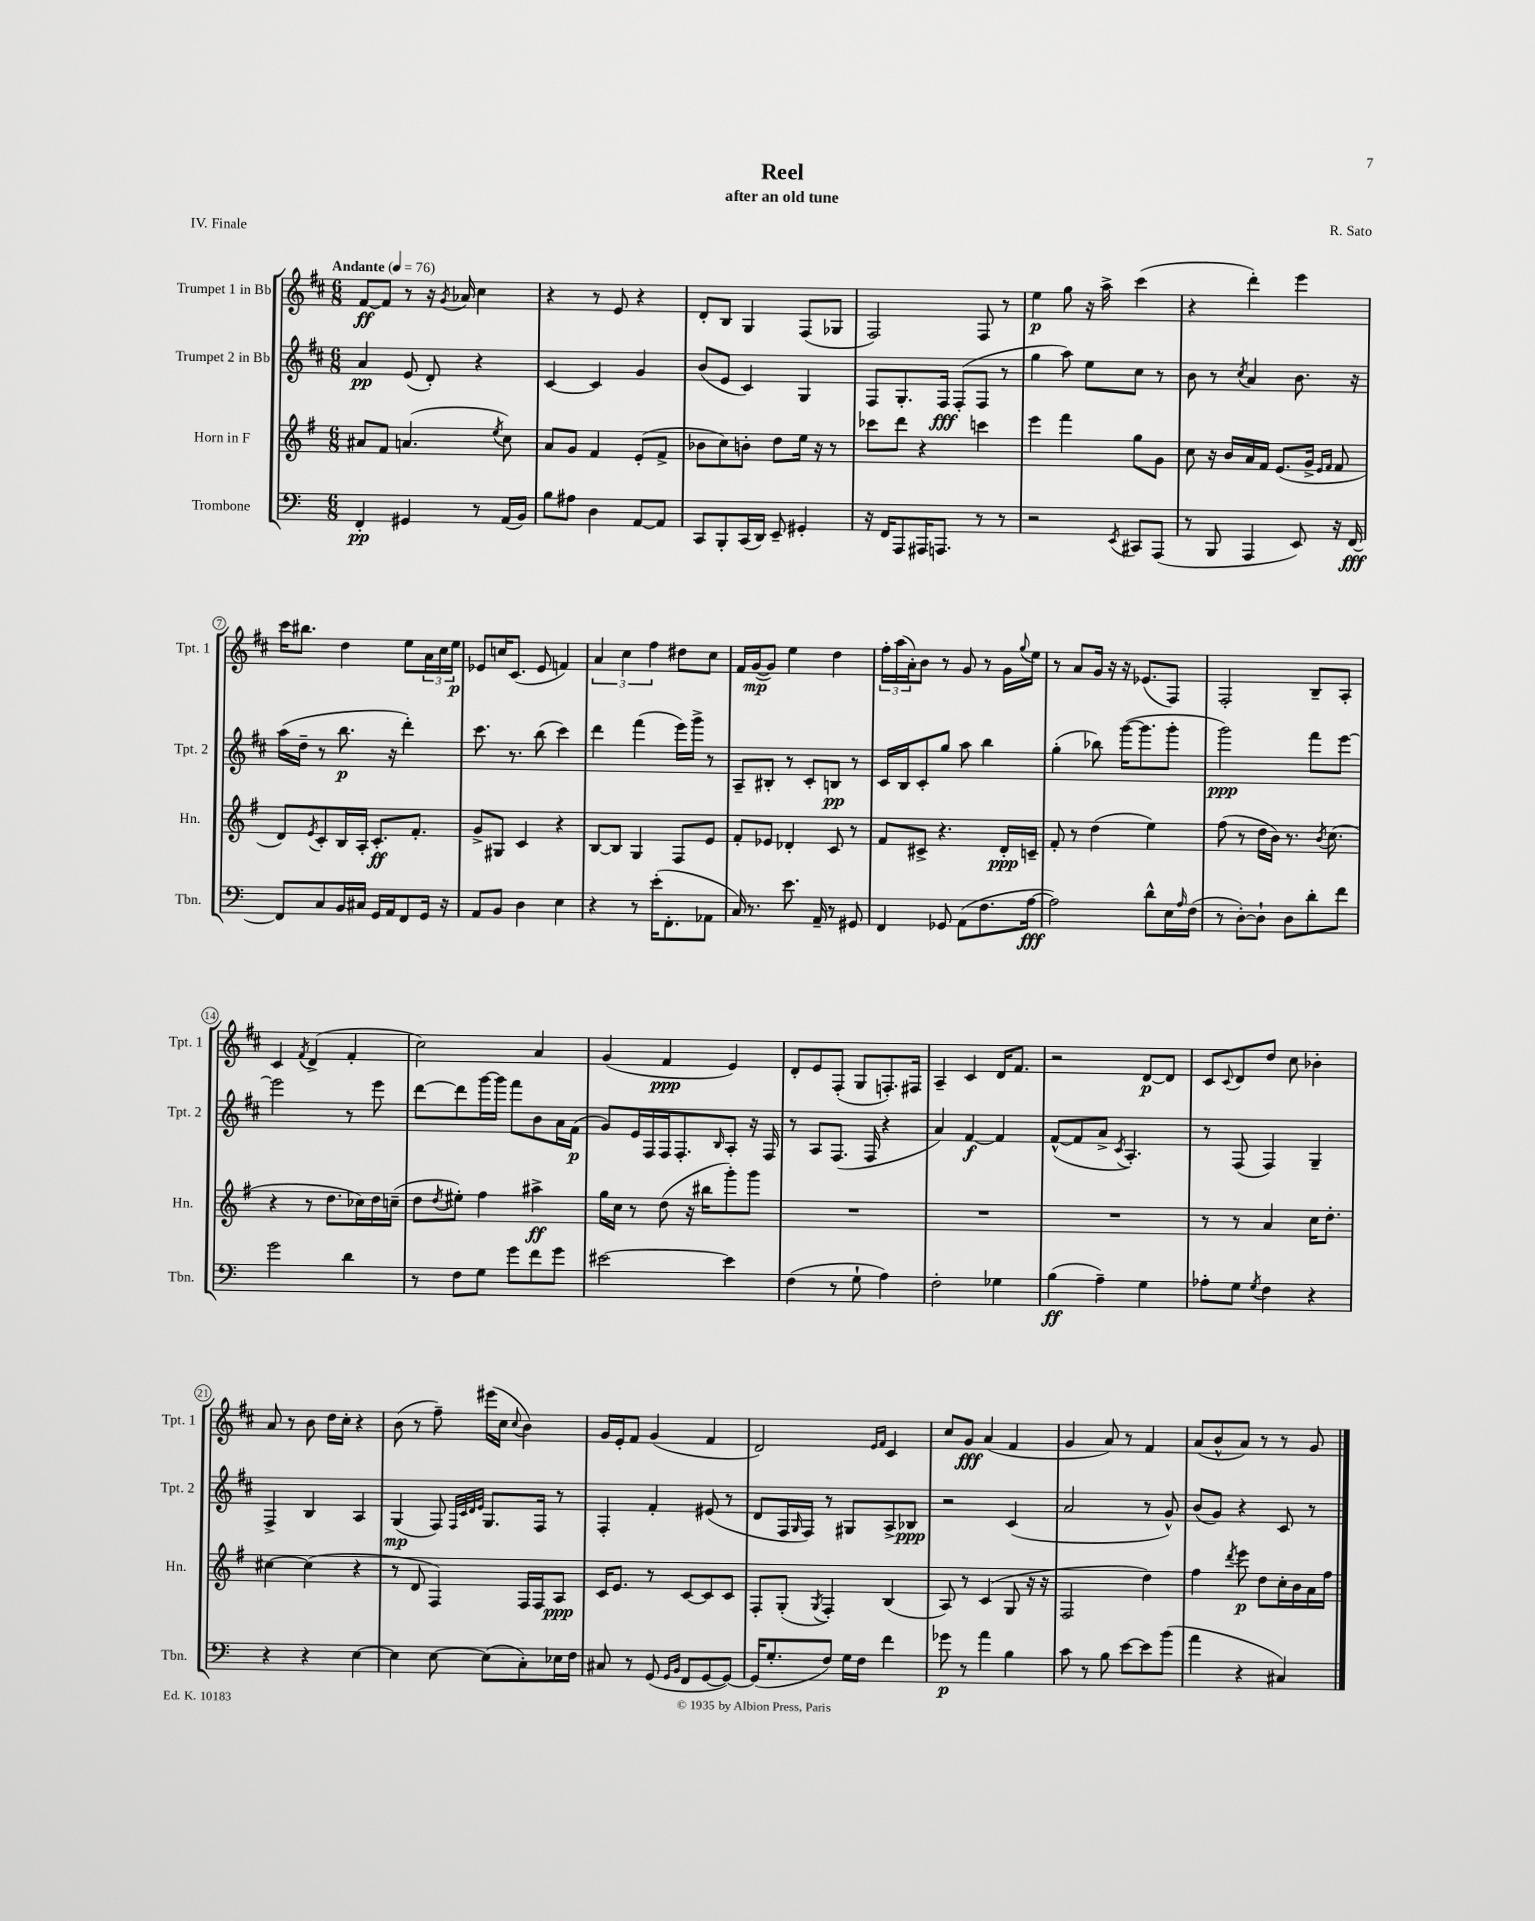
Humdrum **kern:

**kern	**kern	**kern	**kern
*staff4	*staff3	*staff2	*staff1
*clefF4	*clefG2	*clefG2	*clefG2
*k[]	*k[f#]	*k[f#c#]	*k[f#c#]
*M6/8	*M6/8	*M6/8	*M6/8
*MM76	*MM76	*MM76	*MM76
4FF'	8a#	4a	[8f#
.	8f#	.	8f#]
4GG#	(4.a	(8e	8r
.	.	8d')	16r
.	.	.	8qg
.	.	.	16a-
8r	.	4r	4cc#
.	8qee	.	.
(16AA	8cc)	.	.
16BB)	.	.	.
=	=	=	=
8B	8a	[4c#	4r
8A#	8g	.	.
4D	4f#	4c#]	8r
.	.	.	8e
[8AA	(8e'	4g	4r
8AA]	8f#^	.	.
=	=	=	=
8CC	8b-	(8b	8d'
8BBB'	8cc)	8e	8B
(16CC	8b'	4c#)	4G
16DD)	.	.	.
8EE~	8dd	.	.
4GG#'	16ee	4G	(8F#
.	16r	.	.
.	8r	.	8G-
=	=	=	=
16r	8ccc-	8F#	2F#)
16FF	.	.	.
8AAA	8ddd	8.G'	.
16AAA#	4r	.	.
8.AAA	.	16F#	.
.	.	(8F#'	.
8r	4ccc	8F#	8F#
8r	.	8r	8r
=	=	=	=
2r	4eee	4gg	4ee
.	4fff#	8aa)	8gg
.	.	8ee	16r
.	.	.	16aa^
8qEE	.	.	.
8CC#	8gg	8cc#	(4ccc#
(8AAA	8g	8r	.
=	=	=	=
8r	8cc	8b	4r
8BBB	16r	8r	.
.	16b	.	.
.	.	8qcc#	.
4AAA	16a	4a	4ddd')
.	16f#	.	.
.	(8.e	.	.
8EE)	.	8.b	4eee
.	16g^	.	.
.	16qqe	.	.
.	16qqf#	.	.
16r	8f#	.	.
[16FF	.	16r	.
=	=	=	=
8FF]	8d)	(16aa	16ccc#
.	.	16dd~	8.bb#
.	8qe	.	.
8C	8c'	8r	.
16BB	16B	8.bb	4dd
16C#	16A'	.	.
16GG	8.c'	.	.
16AA	.	16r	.
8FF	.	4ddd')	8ee
.	8.f#'	.	.
16GG	.	.	24a
.	.	.	24cc#
16r	.	.	.
.	.	.	24ee
=	=	=	=
8AA	8g^	8.ccc#	8e-
8BB	8G#	.	16cc
.	.	8.r	(8.c#
4D	4c	.	.
.	.	(8bb	8e-
4E	4r	4ccc#)	4f)
=	=	=	=
4r	[8B	4ddd	6a
.	8B]	.	.
.	.	.	6cc#
8r	4G	(4fff#	.
.	.	.	6ff#
(16e'	.	.	.
8.FF'	.	.	.
.	8F#	16eee)	8dd#
.	.	16ggg^	.
8AA-	8e	8r	8cc#
=	=	=	=
16C)	8f#'	8A~	16f#
8.r	.	.	([16g
.	8e-	8B#'	8g])
8.e	4d-'	8r	4ee
.	.	8c#'	.
16AA~	.	.	.
8r	8c	8B	4dd
8GG#	8r	8r	.
=	=	=	=
4FF	8f#	16c#	24ff#'
.	.	.	(24aa
.	.	16B	.
.	.	.	24a')
.	8c#^	8c#'	8b
8GG-	4.r	8gg	8r
(8AA	.	8aa	8g
8.F	.	4bb	8r
.	16d'	.	16g
.	.	.	8qqgg
[16A	16c~	.	16ee
=	=	=	=
2A])	8f#'	(4gg'	8r
.	8r	.	8a
.	(4dd	8bb-)	16g
.	.	.	16r
.	.	([16ggg	16r
.	.	8.ggg]	(8.e-
8d^^	4ee)	.	.
16E	.	8ggg'	8F#)
16qqA	.	.	.
(16F	.	.	.
=	=	=	=
8r	(8ff#	2ggg)	2F#'
[8D')	8r	.	.
8D`]	16dd	.	.
.	16b)	.	.
8D	8.r	.	.
8d'	.	8fff#	8B~
.	8qb	.	.
.	(8.cc	.	.
8f	.	[8eee	8A'
=	=	=	=
2g	4r	2eee]	4c#
.	.	.	8qf#
.	8r	.	(4d^
.	8.dd	.	.
4d	.	8r	4f#'
.	16cc-)	.	.
.	16dd	8eee	.
.	(16cc~	.	.
=	=	=	=
8r	8dd	[8ddd	2cc#)
.	8qdd	.	.
8F	8ee#')	8ddd]	.
8G	4ff#	[16ggg	.
.	.	16ggg]	.
8g	.	8fff#	.
8f	4aa#^	8b	4a
8g	.	16a	.
.	.	(16f#	.
=	=	=	=
[2e#	16gg	8g)	(4g
.	16cc	.	.
.	8r	16e	.
.	.	16F#	.
.	(8dd	16F#	4f#
.	.	8.F#'	.
.	16r	.	.
.	16bb#	.	.
.	.	16qqB	.
4e#]	8ggg')	8A'	4e)
.	8ggg	16r	.
.	.	16F#	.
=	=	=	=
(4F	2.r	8r	8d'
.	.	8A	8e
8r	.	(8.F#	(8F#'
8G`	.	.	8G
.	.	16F#	.
4A)	.	4r	8.F')
.	.	.	16F#
=	=	=	=
2F'	2.r	4a)	4A~
.	.	[4f#	4c#
4G-	.	4f#]	16d
.	.	.	8.f#
=	=	=	=
(4B	2.r	([8f#^^	2r
.	.	8f#]	.
4A~)	.	8a^	.
.	.	8qc#	.
.	.	4.A')	.
4G	.	.	[8d
.	.	.	8d]
=	=	=	=
8A-'	8r	8r	8c#
.	.	.	8qqc#
8G	8r	(8F#	8d
8qG	.	.	.
4F	4a	4F#)	8dd
.	.	.	8cc#
4r	16cc	4G~	4b-'
.	8.dd'	.	.
=	=	=	=
4r	[4cc#	4F#^	8a
.	.	.	8r
4r	(4cc#]	4B	8b
.	.	.	16dd
.	.	.	16cc#'
[4E	4r	4A	4r
=	=	=	=
4E]	8r	(4G	(8b
.	8d	.	8r
[8E	4F#)	8F#)	8ff#~)
.	.	32qqF#	.
.	.	32qqc#	.
.	.	32qqd	.
.	.	32qqe	.
(8E]	.	8.G	(16eee#
.	.	.	16cc#
.	.	.	8qqcc#
8C')	16F#	.	4b)
.	16F#	16F#	.
16E-	8A	8r	.
16F	.	.	.
=	=	=	=
8C#	16c	4F#'	16g
.	8.e	.	16e'
8r	.	.	8f#
(8GG	8r	4f#'	(4g
16qqGG	.	.	.
16qqBB	.	.	.
8FF	[8c	.	.
[8GG	8c]	(8e#	4f#
8GG_)	8c	8r	.
=	=	=	=
(16GG]	8F#'	8d	2d)
8.G'	.	.	.
.	(8G'	16F#	.
.	.	16qqG	.
.	.	16F#)	.
.	8qG	.	.
8F)	4F#')	8r	.
16G	.	8G#	.
16F	.	.	.
.	.	.	16qqe
.	.	.	16qqf#
4f	(4B	8A^	4c#
.	.	8B-	.
=	=	=	=
8g-	8A)	2r	8cc#
8r	8r	.	8g
4a	(4c	.	(4a
4B	8G	(4c#	4f#
.	16r	.	.
.	16r	.	.
=	=	=	=
8c	2F#	2a	4g
8r	.	.	.
8B	.	.	8a)
[8e	.	.	8r
8e]	4dd)	8r	4f#
(8b	.	8g^^)	.
=	=	=	=
4a	4ff#	(8b	(8a
.	.	8g)	8b^^
.	8qddd	.	.
4r	8eee	4r	8a)
.	8dd	.	8r
4C#)	16cc'	8c#	8r
.	16b	.	.
.	16a	8r	8g
.	16ff#	.	.
==	==	==	==
*-	*-	*-	*-
